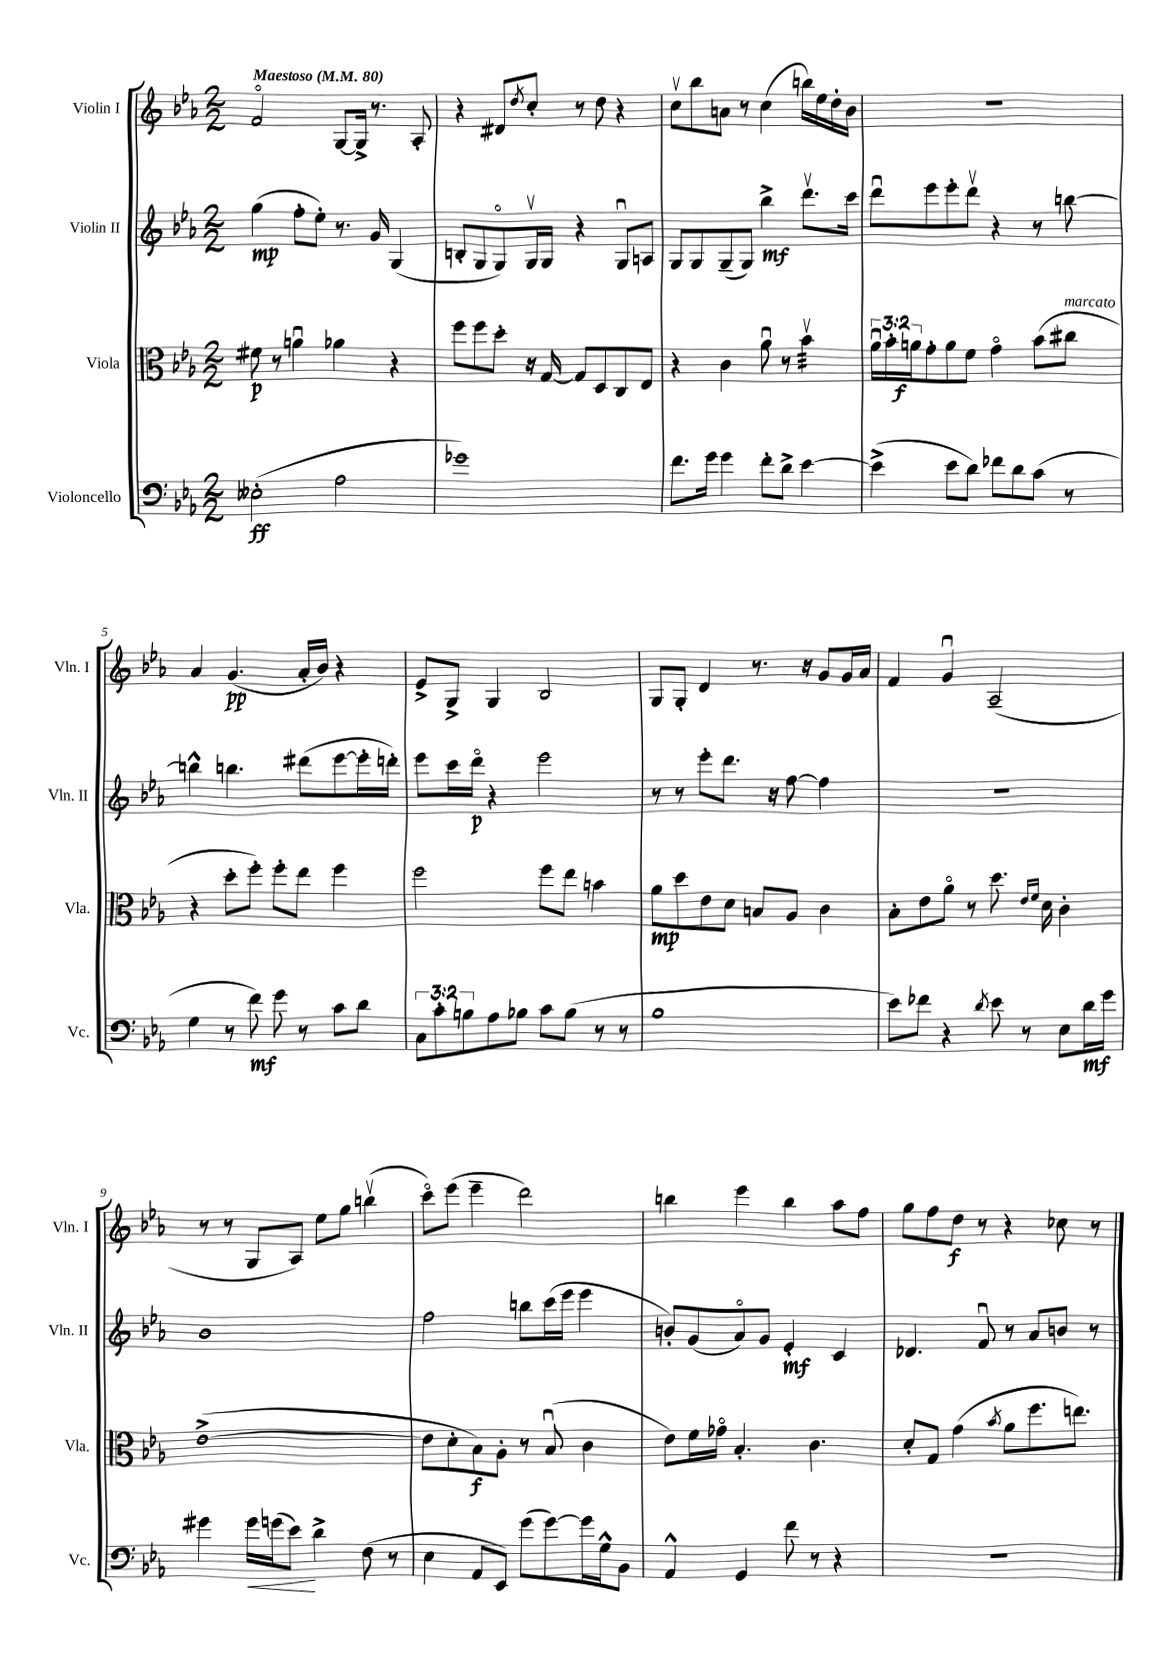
<<
\new StaffGroup <<
\new Staff = "s0" \with { instrumentName = "Violin I" shortInstrumentName = "Vln. I" } {
    \clef treble \key ees \major \numericTimeSignature \time 2/2 \tempo "Maestoso" 4 = 80
    f'2\flageolet g8~ g16-> r8. aes8-. |
    r4 dis'8 \acciaccatura { d''8 } c''8-. r8 d''8 r4 |
    c''8\upbow bes''8 a'8 r8 c''4( b''16) ees''16 d''16-. bes'16 |
    r1 |
    aes'4 g'4.\pp( aes'16-. bes'16) r4 |
    ees'8-> g8-> g4 bes2 |
    g8 g8-. d'4 r8. r16 g'8 g'16 aes'16 |
    f'4 g'4\downbow aes2--( |
    r8 r8 g8 aes8) ees''8 g''8 b''4\upbow( |
    c'''8\flageolet) ees'''8( ees'''4-- d'''2) |
    b''4 ees'''4 b''4 aes''8 f''8 |
    g''8 f''8 d''8\f r8 r4 ces''8 r8 \bar "|." |
}
\new Staff = "s1" \with { instrumentName = "Violin II" shortInstrumentName = "Vln. II" } {
    \clef treble \key ees \major \numericTimeSignature \time 2/2
    g''4\mp( f''8-. ees''8-.) r8. g'16 g4( |
    b8-. g8 g8\flageolet) g16\upbow g16 r4 g8\downbow a8 |
    g8 g8 g8--( g8) bes''4->\mf d'''8.\upbow c'''16 |
    d'''8\downbow ees'''8 ees'''8-. d'''8\upbow r4 r8 b''8~ |
    b''4-^ b''4. dis'''8( ees'''8~ ees'''16-. d'''16-.) |
    ees'''8 c'''16 d'''16\flageolet\p r4 ees'''2 |
    r8 r8 ees'''8-. d'''8. r16 f''8~ f''4 |
    R1 |
    bes'1 |
    f''2 b''8 c'''16( ees'''16 ees'''4 |
    b'8-.) g'8( aes'8\flageolet) g'8 ees'4-.\mf c'4 |
    des'4. f'8\downbow r8 aes'8 b'8 r8 \bar "|." |
}
\new Staff = "s2" \with { instrumentName = "Viola" shortInstrumentName = "Vla." } {
    \clef alto \key ees \major \numericTimeSignature \time 2/2 \override Staff.TupletNumber.text = #tuplet-number::calc-fraction-text
    fis'8\p r8 a'4\downbow aes'4 r4 |
    f''8 f''8 d''8-. r16 g16~ g8 d8 c8 ees8 |
    r4 c'4 aes'8\downbow r8 bes'4:32\upbow |
    \tuplet 3/2 { aes'16\downbow bes'16-. a'16\f } g'8-. a'8 f'8 g'4\flageolet bes'8( cis''8^\markup { \italic "marcato" } |
    r4 d''8-. f''8-.) f''8-. ees''8 f''4 |
    f''2 f''8 ees''8 b'4 |
    aes'8\mp d''8 ees'8 d'8 b8 aes8 c'4 |
    bes8-. ees'8 aes'8\flageolet r8 d''8. \grace { ees'16 f'16 } d'16 c'4-. |
    ees'1~->( |
    ees'8 d'8-. bes8\f) aes8-. r8 bes8\downbow( c'4 |
    ees'8) f'16 ges'16\flageolet bes4.-. c'4. |
    d'8-. g8 g'4( \acciaccatura { bes'8 } aes'8 f''8. e''8.) \bar "|." |
}
\new Staff = "s3" \with { instrumentName = "Violoncello" shortInstrumentName = "Vc." } {
    \clef bass \key ees \major \numericTimeSignature \time 2/2 \override Staff.TupletNumber.text = #tuplet-number::calc-fraction-text
    eeses2-.\ff( aes2 |
    ges'1) |
    f'8. g'16 g'4 f'8-. d'8-> ees'4~ |
    ees'4->( ees'8 d'8) fes'8 d'8 c'8( r8 |
    g4 r8 f'8\mf) g'8 r8 c'8 d'8 |
    \tuplet 3/2 { c8 c'8-. b8 } aes8 bes8 c'8 bes8( r8 r8 |
    bes1 |
    ees'8) fes'8 r4 \acciaccatura { d'8 } ees'8 r8 ees8 d'16\mf g'16 |
    gis'4 gis'16\< g'16( ees'8\!) d'4-> f8( r8 |
    ees4 aes,8 ees,8) g'8( g'8~) g'16 g16-^ bes,8 |
    aes,4-^ g,4 f'8 r8 r4 |
    r1 \bar "|." |
}
>>
>>
